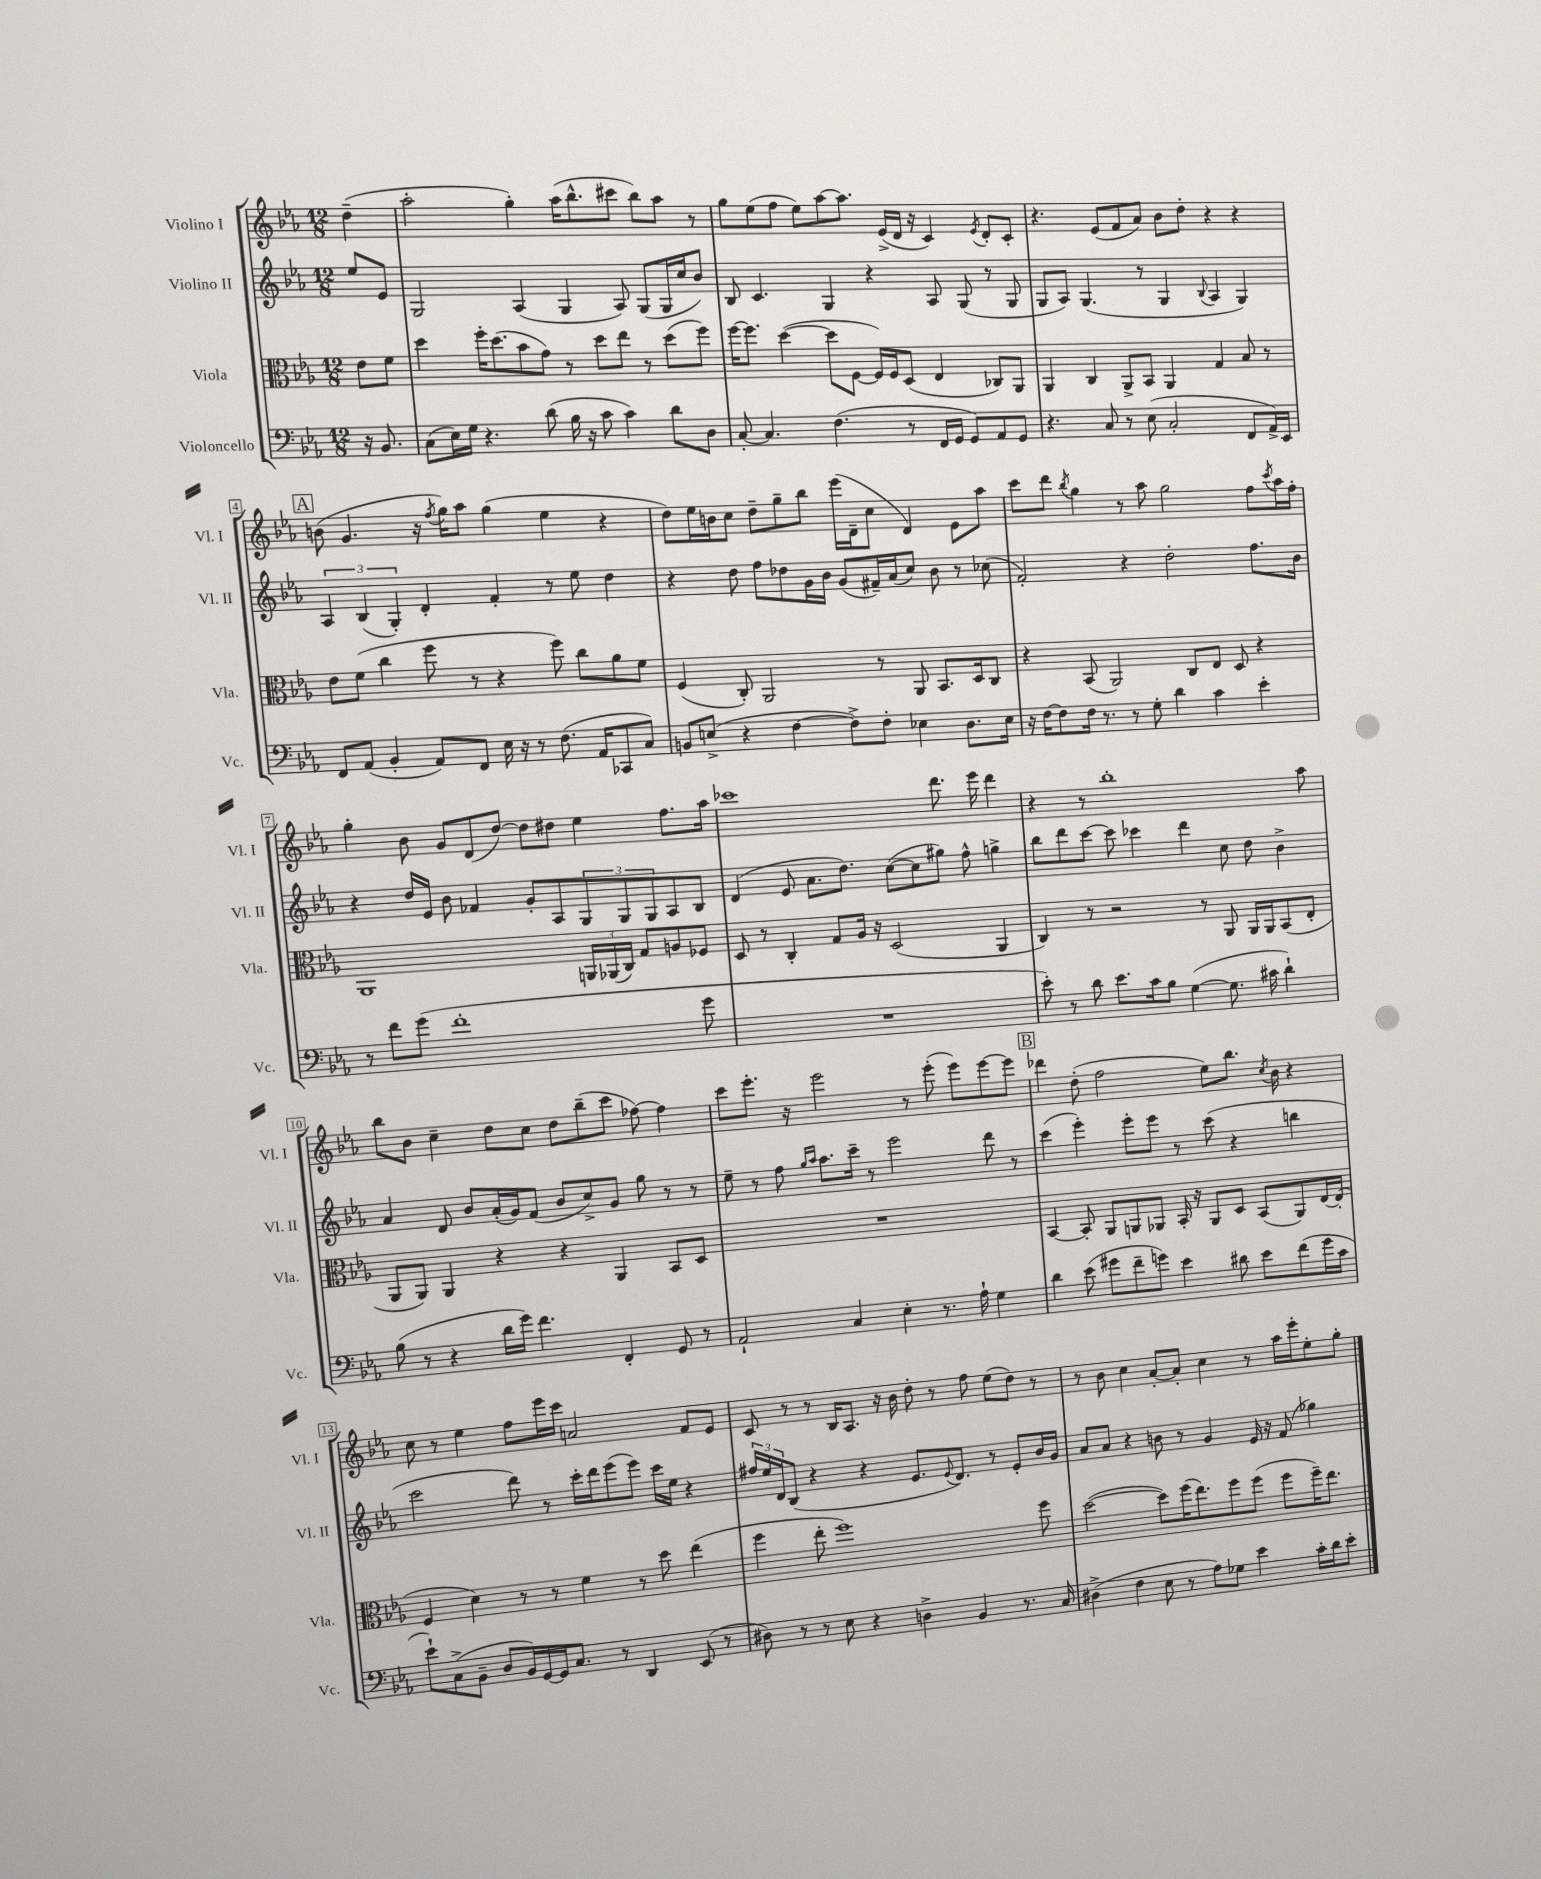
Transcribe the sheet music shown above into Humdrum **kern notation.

**kern	**kern	**kern	**kern
*staff4	*staff3	*staff2	*staff1
*clefF4	*clefC3	*clefG2	*clefG2
*k[b-e-a-]	*k[b-e-a-]	*k[b-e-a-]	*k[b-e-a-]
*M12/8	*M12/8	*M12/8	*M12/8
16r	8e-	8ee-	(4dd~
8.BB-	.	.	.
.	8f	8e-	.
=	=	=	=
(8C	4dd	2G	2aa-'
16E-)	.	.	.
16G	.	.	.
4.r	16ff'	.	.
.	(8.dd	.	.
.	8b-	(4A-	4gg')
(8d	8g)	.	.
16B-	8r	4G	(16aa-
16r	.	.	8.bb-^^
8c	8dd	.	.
4c)	8ee-	8A-)	8ccc#
.	8r	(8G	8bb-)
8d	(8dd	16G	8aa-
.	.	16cc	.
8D	8ff)	8b-)	8r
=	=	=	=
[8C'	[16ff	8B-	8gg
.	8.ff]	.	.
4.C]	.	4.c	(8ee-
.	([4dd	.	8ff
.	.	.	8ee-)
(4.F	8dd]	4G	[8aa-
.	[8F	.	8.aa-]
.	16F])	4r	.
.	16F	.	(16e-^
8r	(8D	.	16d
.	.	.	16r
16FF	4E-	8A-	4c)
16GG	.	.	.
8GG)	.	(8G	.
.	.	.	8qe-
8AA-	8C-)	8r	8d'
8GG	8AA-	8G	8c'
=	=	=	=
4.r	4AA-	8G	4.r
.	.	8A-)	.
.	4C	(4.G	.
8C	.	.	(8e-
8r	8AA-^	.	8f
(8E-	8BB-	8r	8a-)
2C'	4AA-	4G	8b-
.	.	.	8dd'
.	.	8qqB-	.
.	4G	4A-	4r
8FF	8B-	4G)	4r
16AA-^)	8r	.	.
16EE-	.	.	.
=	=	=	=
8FF	8e-	6A-	(8b
(8AA-	(8f	.	4.g
.	.	(6B-	.
4BB-'	4cc	.	.
.	.	6G')	.
8AA-)	8ff	4d'	16r
.	.	.	8qff
.	.	.	16gg)
8FF	8r	.	8aa-
16E-	4r	4f'	(4gg
16r	.	.	.
8r	.	.	.
(8.F	8ff)	8r	4ee-
.	8cc	8ee-	.
16AA-	.	.	.
8CC-	8a-	4dd	4r
8C)	8f	.	.
=	=	=	=
8BB	(4F	4r	8dd)
(8E^	.	.	16ee-
.	.	.	16b
4r	8C')	8dd	8cc
.	2AA-	8ff	8dd~
[4F	.	8dd-	8gg~
.	.	16g	8bb-
.	.	16b-	.
8F^])	.	(8g	(16eee-
.	.	.	16d~
8F'	8r	16f#~)	8cc
.	.	(16a-	.
4E-	8AA-	8cc)	4d)
.	8.BB-	8b-	.
8.D	.	8r	8e-
.	16D	.	.
.	8C	(8cc-	8aa-
16E-	.	.	.
=	=	=	=
16r	4r	2f')	8ccc
[16F	.	.	.
8F]	.	.	8ddd
.	.	.	8qbb-
16F	(8BB-	.	4gg
8.r	.	.	.
.	2AA-)	.	.
8r	.	4r	8r
8G'	.	.	8aa-
4d	.	2dd'	2gg
.	8C	.	.
4c	8E-	.	.
.	8D	.	.
4e-'	4r	8.ff	8ff
.	.	.	8qccc
.	.	.	16aa-
.	.	16b-	16ff'
=	=	=	=
8r	1AA-	4r	4gg'
8f	.	.	.
(8g	.	16dd	8b-
.	.	16e-	.
1f'	.	8b-	8g
.	.	4f-	(8d
.	.	.	[8dd)
.	.	8g'	8dd]
.	.	8A-	8dd#
.	24AA	12G	4ee-
.	(24AA-	.	.
.	24C)	12G	.
.	8G	.	.
.	.	12G	.
.	8A	8A-	8.ff
8g	8F-	8B-	.
.	.	.	16aa-
=	=	=	=
1.r	8D	(4d	1ccc-
.	8r	.	.
.	4C'	8e-	.
.	.	8.a-	.
.	8G	.	.
.	.	8.dd)	.
.	16A-	.	.
.	16r	.	.
.	(2D	([8cc	.
.	.	8cc]	.
.	.	8gg#)	8.ddd
.	.	8ff^^	.
.	.	.	16eee-
.	4AA-	4gg^	4ddd
=	=	=	=
8e-')	4C)	8bb-	4r
8r	.	8ddd	.
8d	8r	[8ccc	8r
8.e-	2r	8ccc]	1bb-'
.	.	4ccc-	.
16c	.	.	.
8B-	.	.	.
([4G	.	4ddd	.
.	8r	.	.
8.G]	8AA-	8cc	.
.	16AA-	8dd	.
16c#	16AA-	.	.
4d`)	(8BB-	4b-^	.
.	8E-'	.	8aa-
=	=	=	=
(8B-	8AA-	4a-	8bb-
8r	8AA-)	.	8b-
4r	4AA-	8d	4cc~
.	.	8b-	.
16d	4r	(16a-'	8dd
16g)	.	16g)	.
4.f	.	(8f	8cc
.	4r	8b-	8dd
.	.	8cc^)	(8bb-~
4FF'	4AA-	8g	8ccc
.	.	8gg	[8ff-)
8GG	8BB-	8r	4ff-]
8r	8D	8r	.
=	=	=	=
2AA-`	1.r	8ee-~	8ccc
.	.	8r	8.eee-'
.	.	8ff	.
.	.	.	16r
.	.	16qqgg	.
.	.	16qqaa-	.
.	.	8.aa-	2eee-
4C	.	.	.
.	.	16ccc~	.
.	.	8r	.
4E-'	.	2eee-	.
.	.	.	8r
8.r	.	.	(8eee-'
.	.	.	8eee-)
16A-`	.	.	.
4G	.	8ddd	[8eee-
.	.	8r	8eee-]
=	=	=	=
4d	[4BB-	(4ccc	4ddd-
(8e-	8BB-']	4eee-')	(8dd'
8g#	8AA-	.	2ff
8f~	8AA	8eee-'	.
8g)	8AA-	8eee-	.
4e-	16BB-'	8r	.
.	16r	.	.
.	8AA-	(8ccc	8ee-)
8d#	8D	4r	8.bb-
8e-	(8BB-	.	.
.	.	.	8qcc
.	.	.	16b-
(8f	8AA-)	4bb	4r
16g	[16E-	.	.
16c	(16E-']	.	.
=	=	=	=
8e-`)	4F	2ccc	8cc
(8C^	.	.	8r
8BB-~	4d)	.	4ee-
8D	.	.	.
16BB-)	8r	8ddd)	8ff
[16GG	.	.	.
16GG]	8r	8r	16eee-
8.C	.	.	16ccc
.	4f	16ccc'	2a
.	.	16ddd	.
8r	.	(8eee-	.
4DD	8r	8eee-)	.
.	8dd	16ccc	.
.	.	16ee-	.
(8EE-	(4ee-	4r	8f
8r	.	.	8e-
=	=	=	=
8D#)	4ff	24ff#	8c
.	.	24ee-	.
.	.	24d	.
8r	.	(8B-	8r
8r	8ee-'	4r	8r
8E-	1ff)	.	16B-
.	.	.	8.A-
4r	.	4r	.
.	.	.	16r
.	.	.	16b-
4D^	.	8.e-	8dd'
.	.	.	8r
.	.	8qqe-	.
.	.	8.d)	.
4BB-	.	.	8ff
.	.	8r	(8ee-
8.r	.	8e-'	8dd)
.	8ff	16b-	8r
16C	.	16g	.
=	=	=	=
(4D#^	([2dd	8a-	8r
.	.	8a-	8b-
4F	.	4r	4cc
8E-	8dd])	8b	[8a-'
8r	(16ff	8r	8a-']
.	8.ee-)	.	.
8A-)	.	4g	4cc
8G-	8ff	.	.
4e-	(8ff	16e-	8r
.	.	16r	.
.	8ff	(8f	16aa-
.	.	.	16eee-'
16c'	16ff~)	4gg-)	8ee-'
16d	8.ee-	.	.
8e-'	.	.	8gg'
==	==	==	==
*-	*-	*-	*-
